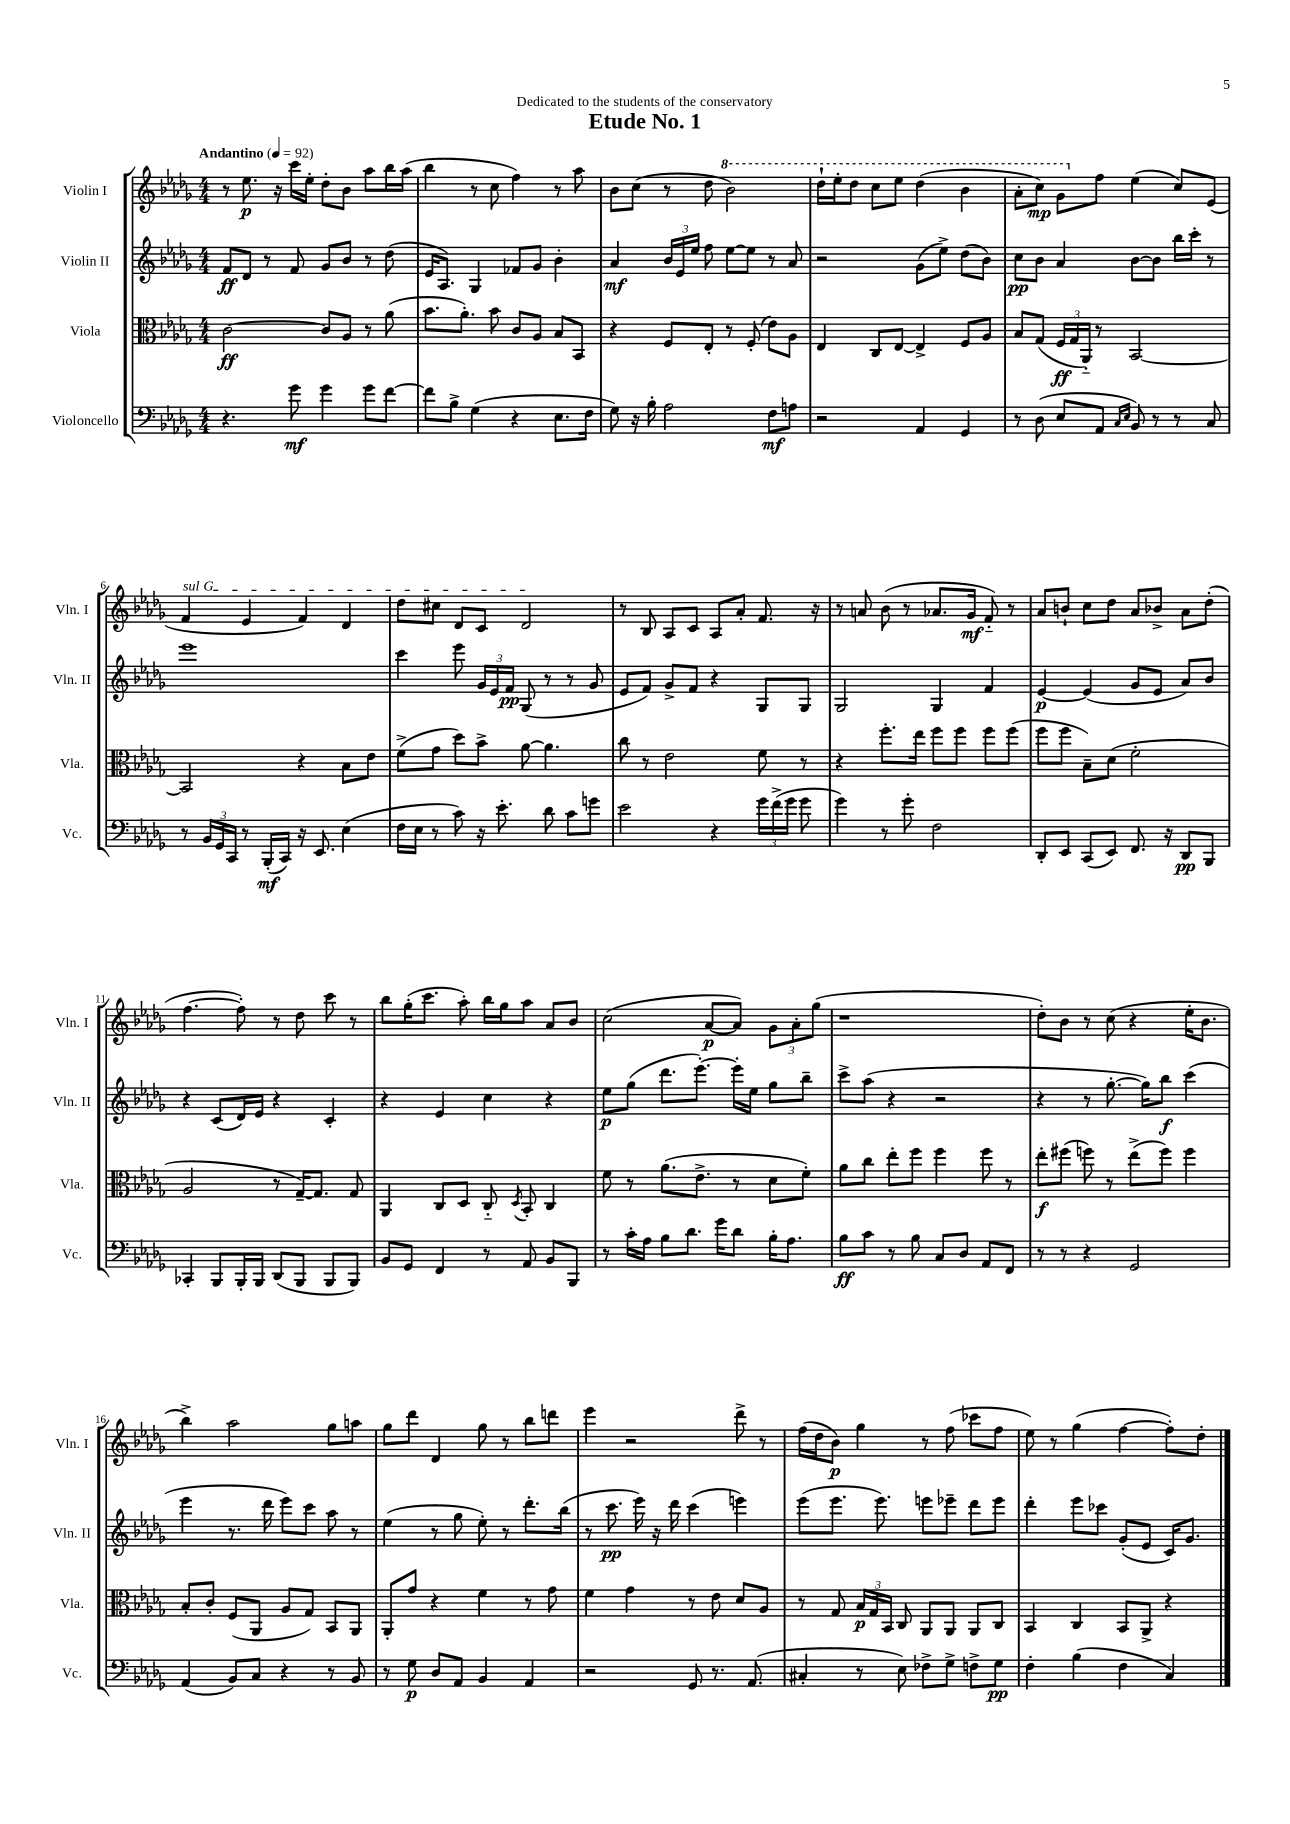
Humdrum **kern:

**kern	**kern	**kern	**kern
*staff4	*staff3	*staff2	*staff1
*clefF4	*clefC3	*clefG2	*clefG2
*k[b-e-a-d-g-]	*k[b-e-a-d-g-]	*k[b-e-a-d-g-]	*k[b-e-a-d-g-]
*M4/4	*M4/4	*M4/4	*M4/4
*MM92	*MM92	*MM92	*MM92
4.r	[2c\	8f/L	8r
.	.	8d-/J	8.ee-\
.	.	8r	.
.	.	.	16r
8g-\	.	8f/	16ccc\LL
.	.	.	16ee-'\JJ
4g-\	8c/]L	8g-/L	8dd-'\L
.	8A-/J	8b-/J	8b-\J
8g-\L	8r	8r	8aa-\L
[8f\J	(8a-\	(8dd-\	16bb-\L
.	.	.	(16aa-\JJ
=	=	=	=
8f\]L	8.b-\L	16e-/LK	4bb-\
.	.	8.A-/J)	.
8B-^\J	.	.	.
.	8.a-'\J)	.	.
(4G-\	.	4G-/	8r
.	8b-\	.	8cc\
4r	8c/L	8f-/L	4ff\)
.	8A-/J	8g-/J	.
8.E-\L	8B-/L	4b-'\	8r
.	8BB-/J	.	8aa-\
16F\Jk	.	.	.
=	=	=	=
8G-\)	4r	4a-/	8b-\L
16r	.	.	(8cc\J
16B-'\	.	.	.
2A-\	8F/L	24b-/LL	8r
.	.	24e-/	.
.	.	24ee-/JJ	.
.	8E-'/J	8ff\	8dd-\
.	8r	[8ee-\L	2bb-\)
.	(8F'/	8ee-\]J	.
8F\L	8e-\L)	8r	.
8A\J	8A-\J	8a-/	.
=	=	=	=
2r	4E-/	2r	16ddd-`\LL
.	.	.	16eee-'\J
.	.	.	8ddd-\J
.	8C/L	.	8ccc\L
.	[8E-/J	.	8eee-\J
4AA-/	4E-^/]	(8g-\L	(4ddd-\
.	.	8ee-^\J)	.
4GG-/	8F/L	(8dd-\L	4bb-\
.	8A-/J	8b-\J)	.
=	=	=	=
8r	8B-/L	8cc\L	8aa-'\L
(8D-\	(8G-/J	8b-\J	8ccc\J)
8E-/L	24F/LL	4a-/	8gg-\L
.	24G-/	.	.
.	24AA-'~/JJ)	.	.
8AA-/J	8r	.	8ff\J
16qqC/LL	.	.	.
16qqE-/JJ	.	.	.
8BB-/)	[2BB-/	[8b-\L	(4ee-\
8r	.	8b-\]J	.
8r	.	16bb-\LL	8cc/L)
.	.	16ccc'\JJ	.
8C/	.	8r	(8e-/J
=	=	=	=
8r	2BB-/]	1eee-	4f/
24BB-/LL	.	.	.
24GG-/	.	.	.
24CC/JJ	.	.	.
8r	.	.	4e-/
(16BBB-'/LL	.	.	.
16CC/JJ)	.	.	.
16r	4r	.	4f/)
8.EE-/	.	.	.
(4E-\	8B-\L	.	4d-/
.	8e-\J	.	.
=	=	=	=
16F\LL	(8f^\L	4ccc\	8dd-\L
16E-\JJ	.	.	.
8r	8g-\J	.	8cc#\J
8c\)	8dd-\L)	8eee-\	8d-/L
16r	8b-^\J	24g-/LL	8c/J
.	.	24e-/	.
8.e-'\	.	.	.
.	.	24f/JJ	.
.	[8a-\	(8G-/	2d-/
8d-\	4.a-\]	8r	.
8c\L	.	8r	.
8g\J	.	8g-/	.
=	=	=	=
2e-\	8cc\	8e-/L	8r
.	8r	8f/J)	8B-/
.	2e-\	8g-^/L	8A-/L
.	.	8f/J	8c/J
4r	.	4r	8A-/L
.	.	.	8a-'/J
24g-\LL	8f\	8G-/L	8.f/
(24f^\	.	.	.
24g-\JJ	.	.	.
8g-\	8r	8G-/J	.
.	.	.	16r
=	=	=	=
4g-\)	4r	2G-/	8r
.	.	.	8a/
8r	8.ff'\L	.	(8b-\
8g-'\	.	.	8r
.	16ee-\Jk	.	.
2F\	8ff\L	4G-/	8.a-/L
.	8ff\J	.	.
.	.	.	16g-/Jk
.	8ff\L	4f/	8f'~/)
.	(8ff\J	.	8r
=	=	=	=
8DD-'/L	8ff\L	[4e-/	8a-/L
8EE-/J	8ff\J	.	8b`/J
(8CC/L	8B-~\L)	(4e-/]	8cc\L
8EE-/J)	(8d-\J	.	8dd-\J
8.FF/	2f'\	8g-/L	8a-/L
.	.	8e-/J	8b-^/J
16r	.	.	.
8DD-/L	.	8a-/L)	8a-\L
8BBB-/J	.	8b-/J	(8dd-'\J
=	=	=	=
4CC-'/	2A-/	4r	[4.ff\
8BBB-/L	.	(8c/L	.
16BBB-'/L	.	16d-/L)	8ff'\])
16BBB-/JJ	.	16e-/JJ	.
(8DD-/L	8r	4r	8r
8BBB-/J	[16G-~/LK)	.	8dd-\
.	8.G-/]J	.	.
8BBB-/L	.	4c'/	8ccc\
8BBB-/J)	8G-/	.	8r
=	=	=	=
8BB-/L	4AA-/	4r	8bb-\L
8GG-/J	.	.	(16gg-'\K
.	.	.	8.ccc\J
4FF/	8C/L	4e-/	.
.	8D-/J	.	8aa-'\)
8r	8C'~/	4cc\	16bb-\LL
.	.	.	16gg-\J
.	8qD-/	.	.
8AA-/	8BB-'/	.	8aa-\J
8BB-/L	4C/	4r	8a-/L
8BBB-/J	.	.	8b-/J
=	=	=	=
8r	8f\	8ee-\L	(2cc\
16c'\LL	8r	(8gg-\J	.
16A-\JJ	.	.	.
8B-\L	(8.a-\L	8.ddd-\L	.
8.d-\J	.	.	.
.	8.e-^\J	[8.eee-'\J)	.
.	.	.	[8a-/L
16g-\LK	.	.	.
8d-\J	8r	16eee-'\]LL	8a-/]J)
.	.	16ee-\JJ	.
16B-'\LK	8d-\L	8gg-\L	12g-\L
8.A-\J	.	.	.
.	.	.	12a-'\
.	8f'\J)	8bb-~\J	.
.	.	.	(12gg-\J
=	=	=	=
8B-\L	8a-\L	8ccc^\L	1r
8c\J	8cc\J	(8aa-\J	.
8r	8ee-'\L	4r	.
8B-\	8ff\J	.	.
8C/L	4ff\	2r	.
8D-/J	.	.	.
8AA-/L	8ff\	.	.
8FF/J	8r	.	.
=	=	=	=
8r	8ee-'\L	4r	8dd-'\L)
8r	(8ff#\J	.	8b-\J
4r	8ff\)	8r	8r
.	8r	[8.gg-'\	(8cc\
2GG-/	(8ee-^\L	.	4r
.	.	16gg-\]LK)	.
.	8ff\J)	8bb-\J	.
.	4ff\	(4ccc\	16ee-'\LK
.	.	.	8.b-\J
=	=	=	=
(4AA-/	8B-'/L	4eee-\	4bb-^\)
.	8c'/J	.	.
8BB-/L)	(8F/L	8.r	2aa-\
8C/J	8AA-/J	.	.
.	.	16ddd-\	.
4r	8A-/L	8eee-\L)	.
.	8G-/J)	8ccc\J	.
8r	8BB-/L	8aa-\	8gg-\L
8BB-/	8AA-/J	8r	8aa\J
=	=	=	=
8r	8AA-'/L	(4ee-\	8gg-\L
8G-\	8g-/J	.	8ddd-\J
8D-/L	4r	8r	4d-/
8AA-/J	.	8gg-\	.
4BB-/	4f\	8ee-'\)	8gg-\
.	.	8r	8r
4AA-/	8r	8.ddd-'\L	8bb-\L
.	8g-\	.	8ddd\J
.	.	(16bb-\Jk	.
=	=	=	=
2r	4f\	8r	4eee-\
.	.	8.ccc\	.
.	4g-\	.	2r
.	.	16eee-\)	.
.	.	16r	.
.	.	16ddd-\	.
8GG-/	8r	(4ccc\	.
8.r	8e-\	.	.
.	8d-/L	4eee\)	8ddd-^\
(8.AA-/	.	.	.
.	8A-/J	.	8r
=	=	=	=
4C#'/	8r	(8eee-\L	(16ff\LL
.	.	.	16dd-\J
.	8G-/	8.eee-\J	8b-\J)
8r	24B-/LL	.	4gg-\
.	24G-/	.	.
.	.	8.eee-\)	.
.	24BB-/JJ	.	.
8E-\)	8C/	.	.
8F-^\L	8AA-/L	8eee\L	8r
8G-^\J	8AA-/J	8eee-~\J	(8ff\
8F^\L	8AA-/L	8ddd-\L	8ccc-\L
8G-\J	8C/J	8eee-\J	8ff\J
=	=	=	=
4F'\	4BB-/	4ddd-'\	8ee-\)
.	.	.	8r
(4B-\	4C/	8eee-\L	(4gg-\
.	.	8ccc-\J	.
4F\	8BB-/L	(8g-'/L	[4ff\
.	8AA-^/J	8e-/J	.
4C/)	4r	16c/LK)	8ff'\]L)
.	.	8.g-/J	.
.	.	.	8dd-'\J
==	==	==	==
*-	*-	*-	*-
